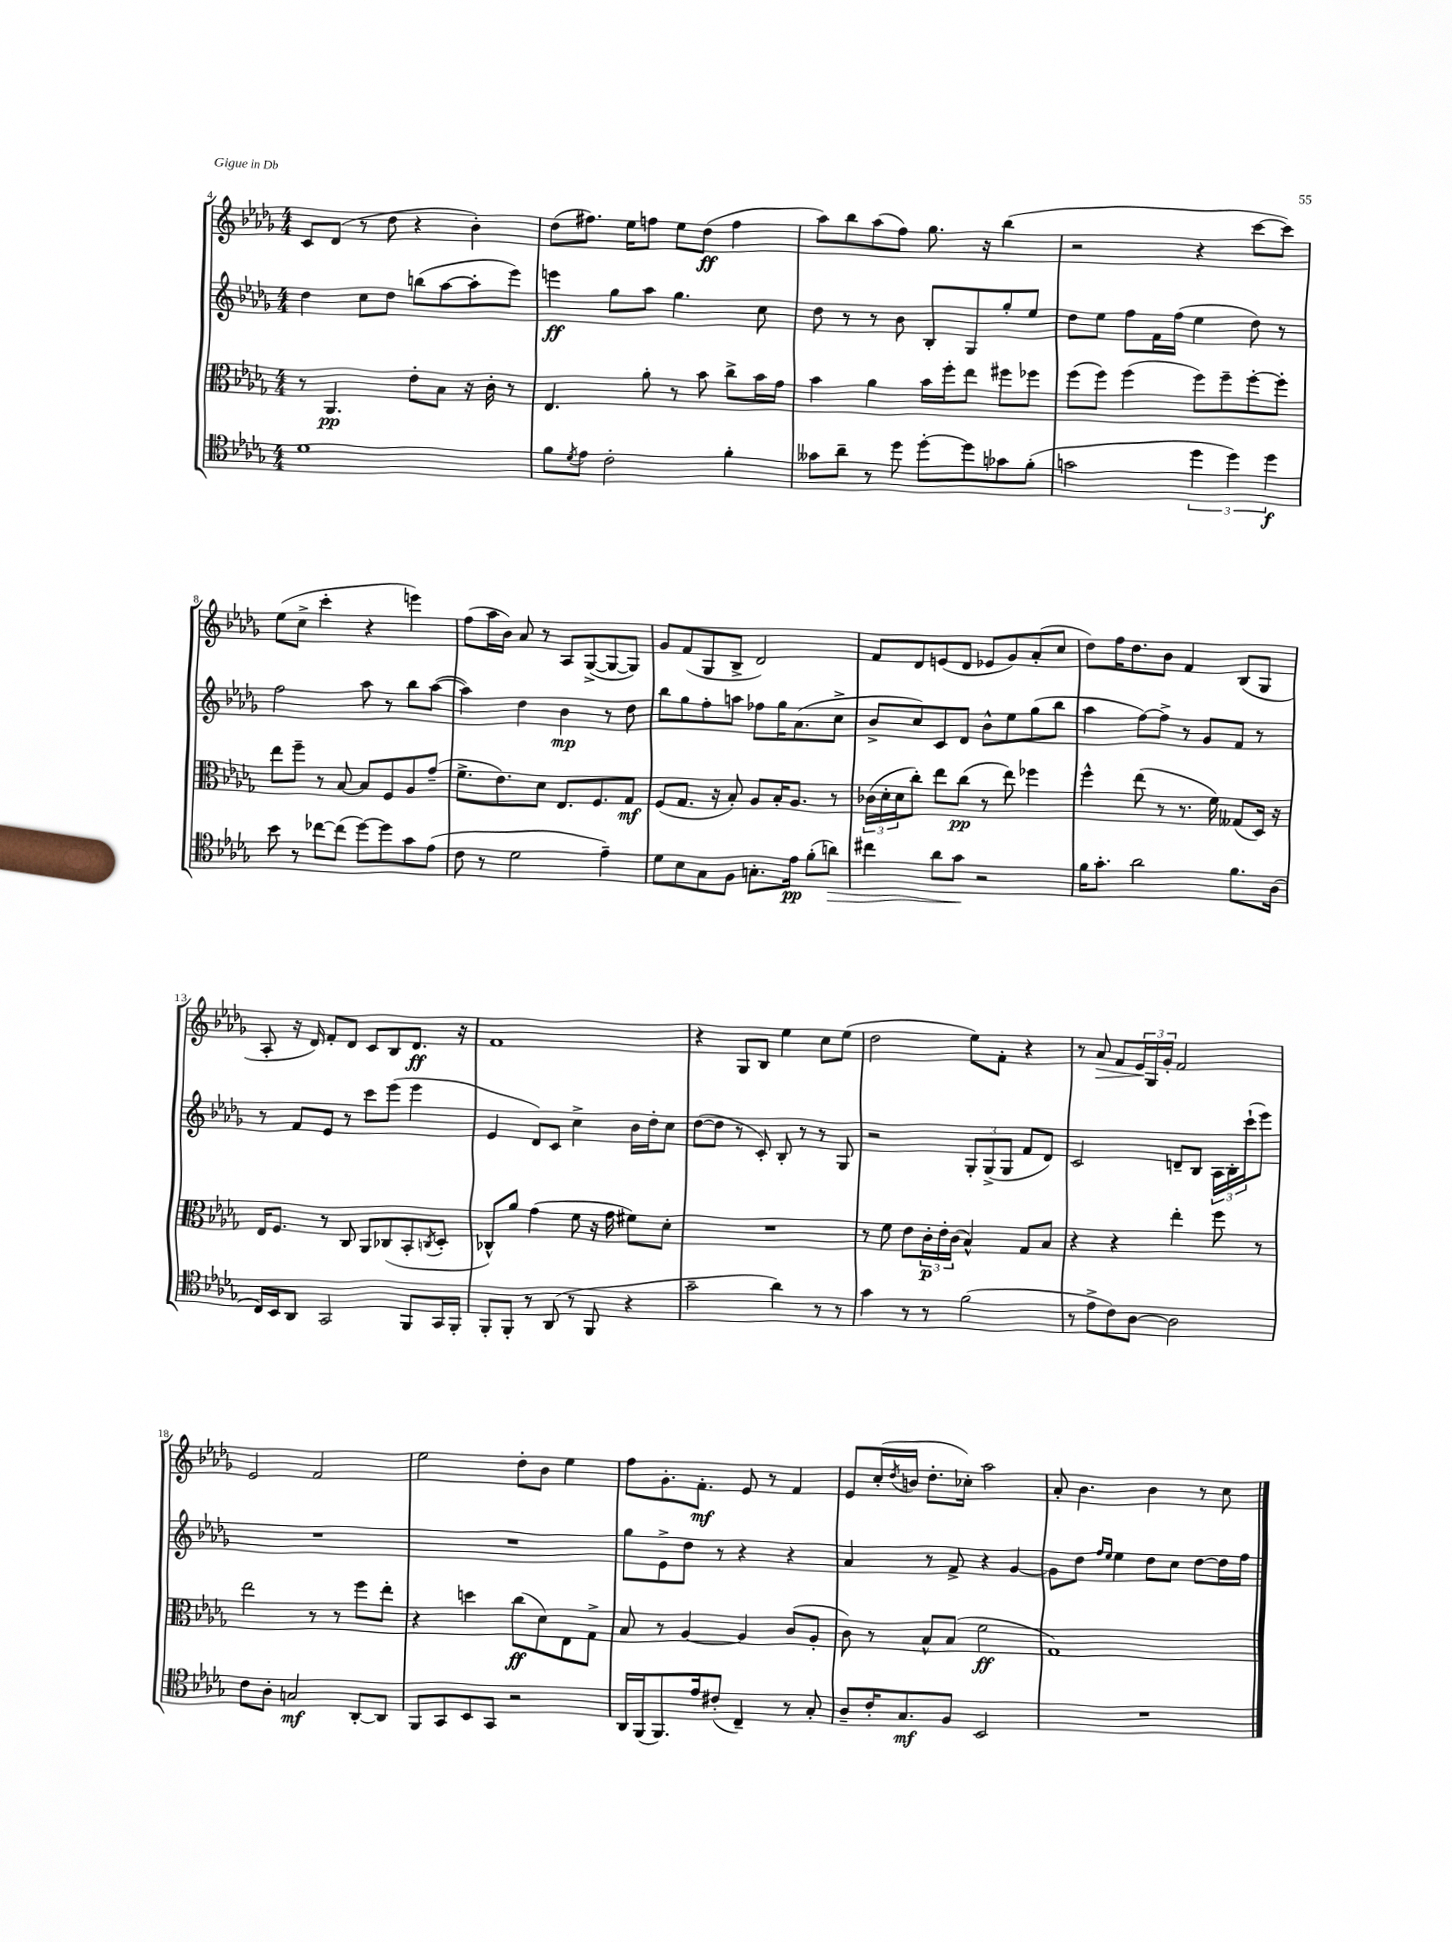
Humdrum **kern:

**kern	**kern	**kern	**kern
*staff4	*staff3	*staff2	*staff1
*clefC4	*clefC3	*clefG2	*clefG2
*k[b-e-a-d-g-]	*k[b-e-a-d-g-]	*k[b-e-a-d-g-]	*k[b-e-a-d-g-]
*M4/4	*M4/4	*M4/4	*M4/4
1d-	8r	4dd-	8c
.	4.AA-	.	(8d-
.	.	8cc	8r
.	.	8dd-	8dd-
.	8e-'	(8bb	4r
.	8B-	[8aa-	.
.	16r	8aa-']	4b-')
.	16c'	.	.
.	8r	8eee-)	.
=	=	=	=
8f	4.E-	4eee	(8dd-
8qd-	.	.	.
8e-	.	.	8.ff#)
2c'	.	8gg-	.
.	.	.	16ee-
.	8a-'	8aa-	8ff
.	8r	4.gg-	8ee-
.	8b-	.	(8dd-
4f'	8cc^	.	4ff
.	16b-	8cc	.
.	16g-	.	.
=	=	=	=
8g--	4b-	8dd-	8aa-)
8a-~	.	8r	8bb-
8r	4a-	8r	(8aa-
8dd-	.	8b-	8ff)
[8dd-'	16b-	8B-'	8.gg-
.	16ff'	.	.
8dd-]	8ee-	8G-	.
.	.	.	16r
8g-	8ff#	8gg-'	(4bb-
(8f'	8ff-	8ee-	.
=	=	=	=
2g	(8ff	8dd-	2r
.	8ff)	8ee-	.
.	(4ff	8ff	.
.	.	16f	.
.	.	(16ff	.
6dd-	8ff)	4ee-	4r
.	8ff~	.	.
6dd-)	.	.	.
.	[8ff'	8dd-)	[8ccc
6dd-	.	.	.
.	8ff']	8r	8ccc])
=	=	=	=
8b-	8ee-	2ff	(8ee-
8r	8ff~	.	8cc^
[8cc-	8r	.	4ccc'
(8cc-]	[8B-	.	.
[8dd-)	8B-]	8aa-	4r
8dd-]	8F	8r	.
8g-	8A-	8bb-	4eee)
(8e-	(8g-~	([8aa-	.
=	=	=	=
8c	8.f^	4aa-])	(8ff
8r	.	.	16aa-
.	8.e-)	.	16b-)
2d-	.	4dd-	8a-
.	8d-	.	8r
.	8.E-	4b-	8A-
.	.	.	([8G-^
.	8.F	.	.
4e-~)	.	8r	8G-_
.	8G-	8dd-	8G-])
=	=	=	=
8d-	(8F	8bb-	8g-
8B-	8.G-	8gg-	(8f
8G-	.	8ff'	8G-
.	16r	.	.
8F	8B-')	8aa	8B-^
8.G'	8A-	8ff-	2d-)
.	16B-'	16gg-	.
16e-	8.A-	(8.a-	.
(8f'	.	.	.
8a)	8r	8cc^	.
=	=	=	=
4cc#	(24c-	8b-^	8f
.	24d-'	.	.
.	24d-	.	.
.	8cc')	8cc)	8d-
8a-	8ee-	8c	(8e
8g-	(8cc	8d-	8d-
2r	8r	8b-^^	8e-
.	8ee-)	8ee-	8g-)
.	4ff-	(8gg-	(8a-'
.	.	8bb-	8cc
=	=	=	=
16f	4ff^^	4aa-	8dd-)
8.g-'	.	.	.
.	.	.	16ff
.	.	.	8.dd-
2a-	(8ee-	[8ff)	.
.	8r	8ff^]	8b-
.	8.r	8r	4f
.	.	8g-	.
.	16f)	.	.
8.f	(8G--	8f	(8B-
.	16D-)	8r	8G-
(16A-	16r	.	.
=	=	=	=
16C)	16E-	8r	8A-'
16BB-	8.F	.	.
8AA-	.	8f	16r
.	.	.	16d-)
2GG-	8r	8e-	8f'
.	8C	8r	8d-
.	8AA-	8ccc	8c
.	(8C-	(8eee-	8B-
8FF	8BB-'	4eee-	8.d-
.	8qC	.	.
16GG-	8D-'	.	.
16FF'	.	.	16r
=	=	=	=
8FF'	8C-^^)	4e-	1f
8FF'	8a-	.	.
8r	(4g-	8d-)	.
(8AA-	.	8c	.
8r	8f	4cc^	.
8FF	16r	.	.
.	16g-	.	.
4r	8f#)	16b-	.
.	.	16dd-'	.
.	8d-'	8cc	.
=	=	=	=
2g-~	1r	([8dd-	4r
.	.	8dd-]	.
.	.	8r	8G-
.	.	8c')	8B-
4a-)	.	8B-'	4ee-
.	.	8r	.
8r	.	8r	8cc
8r	.	8G-	(8ee-
=	=	=	=
4g-	8r	2r	2dd-
.	8f	.	.
8r	8e-	.	.
8r	24c'	.	.
.	24e-'	.	.
.	(24c	.	.
(2f	4B-^^)	12G-'	8ee-)
.	.	(12G-^	.
.	.	.	8f'
.	.	12G-	.
.	8G-	8f	4r
.	8B-	8d-)	.
=	=	=	=
8r	4r	2c	8r
8e-^	.	.	8a-
8c)	4r	.	8f
[8A-	.	.	24e-
.	.	.	24G-
.	.	.	24g-'
2A-]	4ee-'	8d~	2f
.	.	8B-	.
.	8ff	24A-	.
.	.	24B-'	.
.	.	(24ccc`	.
.	8r	8eee-)	.
=	=	=	=
8c	2ee-	1r	2e-
8A-'	.	.	.
2G	.	.	.
.	8r	.	2f
.	8r	.	.
[8AA-'	8ff	.	.
8AA-]	8ee-'	.	.
=	=	=	=
8FF	4r	1r	2ee-
8GG-	.	.	.
8BB-	4dd	.	.
8GG-	.	.	.
2r	(8cc	.	8dd-'
.	8d-)	.	8b-
.	8E-	.	4ee-
.	8G-^	.	.
=	=	=	=
16AA-	8B-	8gg-	8ff
(16FF	.	.	.
8.FF)	8r	8e-^	8.g-'
.	[4A-	8dd-	.
16e-	.	.	8.f'
(8c#'	.	8r	.
4C~)	4A-]	4r	8e-
.	.	.	8r
8r	(8c	4r	4f
8G-'	8A-'	.	.
=	=	=	=
8A-~	8c)	4a-	8e-
16c'	8r	.	(16cc'
.	.	.	8qdd-
8.G-	.	.	16b
.	8B-^^	8r	8.dd-'
8F	(8B-	8f^	.
.	.	.	16cc-')
2BB-	2f	4r	2aa-
.	.	[4g-	.
=	=	=	=
1r	1G-)	8g-]	8a-'
.	.	8dd-	4.b-
.	.	16qqff	.
.	.	16qqee-	.
.	.	4ee-	.
.	.	8dd-	4b-
.	.	8cc	.
.	.	[8dd-	8r
.	.	16dd-]	8cc
.	.	16ff	.
==	==	==	==
*-	*-	*-	*-
